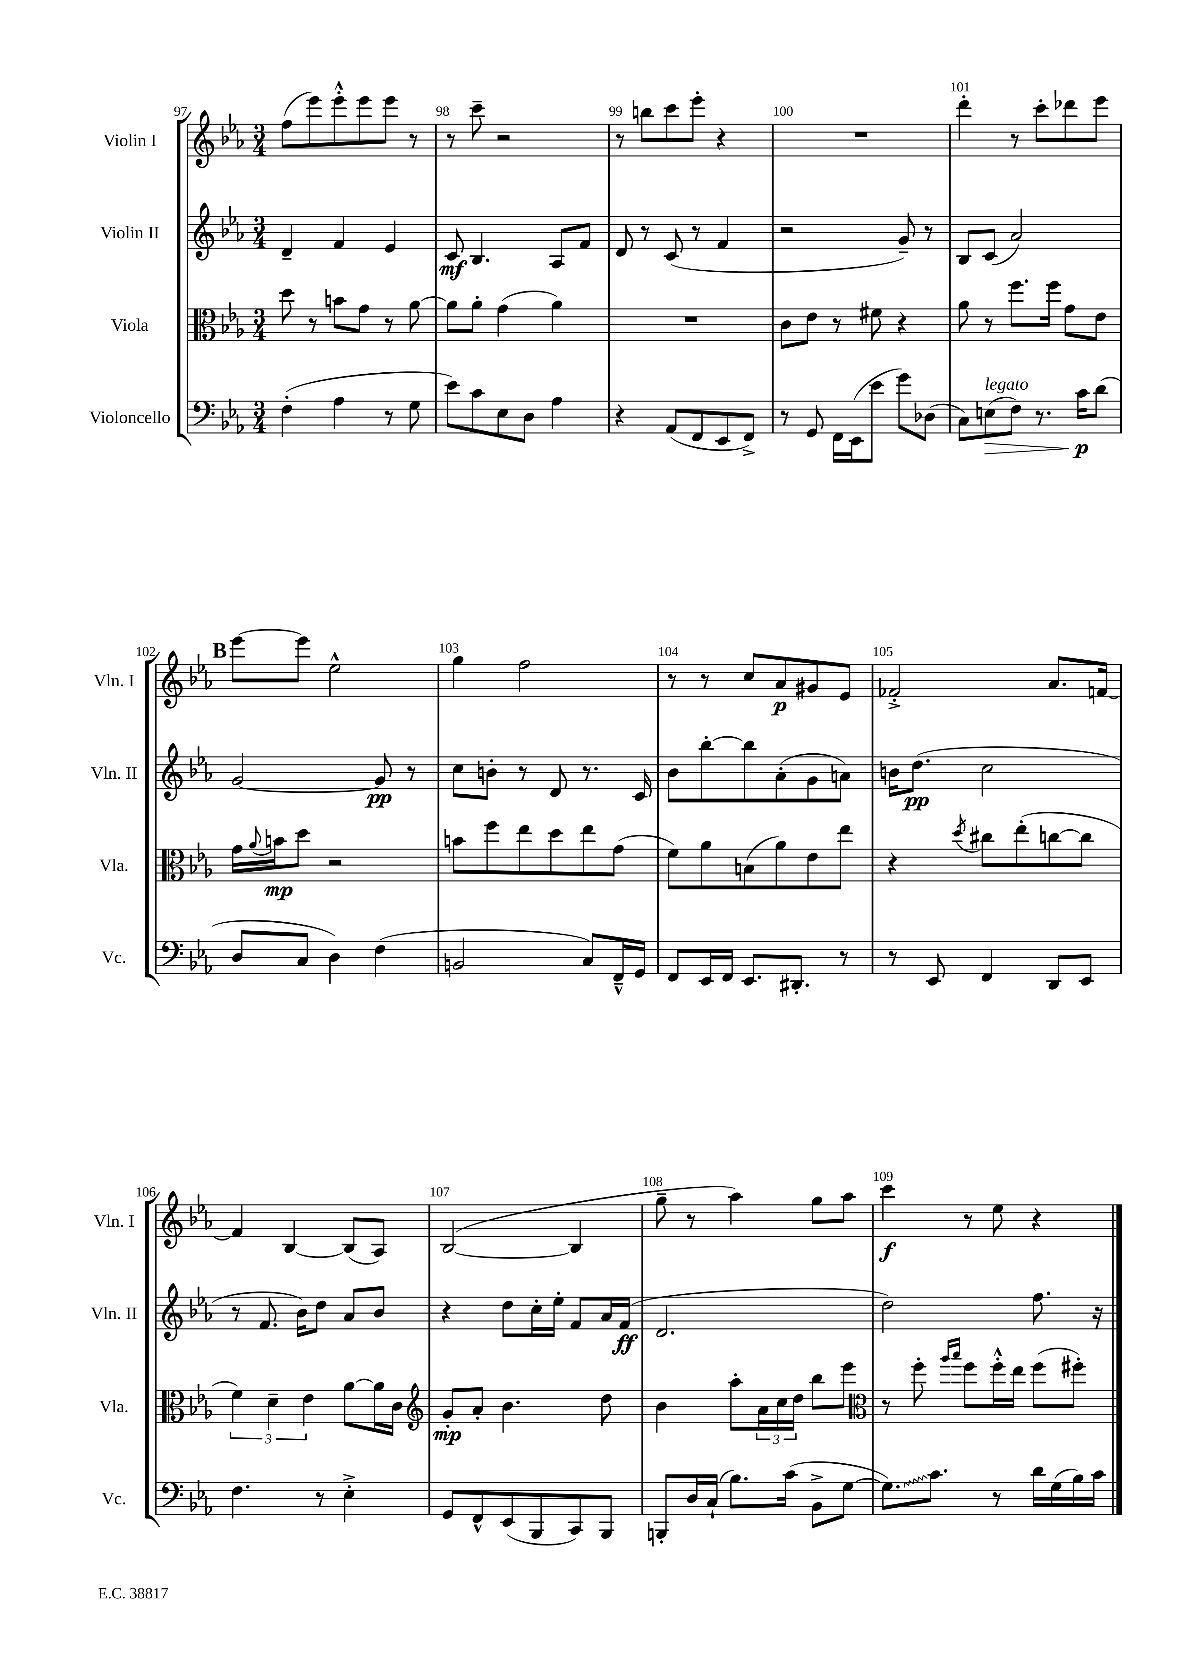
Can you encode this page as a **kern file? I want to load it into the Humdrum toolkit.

**kern	**kern	**kern	**kern
*staff4	*staff3	*staff2	*staff1
*clefF4	*clefC3	*clefG2	*clefG2
*k[b-e-a-]	*k[b-e-a-]	*k[b-e-a-]	*k[b-e-a-]
*M3/4	*M3/4	*M3/4	*M3/4
(4F'\	8dd\	4d~/	(8ff\L
.	8r	.	8eee-\)
4A-\	8b\L	4f/	8eee-'^^\
.	8g\J	.	8eee-\
8r	8r	4e-/	8eee-\J
8G\	[8a-\	.	8r
=	=	=	=
8e-\L)	8a-\]L	8c/	8r
8c\	8a-'\J	4.B-/	8ccc~\
8E-\	(4g\	.	2r
8D\J	.	.	.
4A-\	4a-\)	8A-/L	.
.	.	8f/J	.
=	=	=	=
4r	2.r	8d/	8r
.	.	8r	8bb\L
(8AA-/L	.	(8c/	8ccc\
8FF/	.	8r	8eee-'\J
8EE-/	.	4f/	4r
8FF^/J)	.	.	.
=	=	=	=
8r	8c\L	2r	2.r
8GG/	8e-\J	.	.
16FF\LL	8r	.	.
(16EE-\J	.	.	.
8e-\J	8f#\	.	.
8g\L)	4r	8g~/)	.
(8D-\J	.	8r	.
=	=	=	=
8C\L)	8a-\	8B-/L	4ddd'\
(8E\	8r	(8c/J	.
8F\J)	8.ff\L	2a-/)	8r
8.r	.	.	8ccc'\L
.	16ff\Jk	.	.
.	8g\L	.	8ddd-\
16c\LK	.	.	.
(8d\J	8e-\J	.	8eee-\J
=	=	=	=
8D/L	16g\LL	[2g/	[8eee-\L
.	8qqa-/	.	.
.	16b\J	.	.
8C/J	8dd\J	.	8eee-\]J
4D\)	2r	.	2ee-^^\
(4F\	.	8g/]	.
.	.	8r	.
=	=	=	=
2BB/	8b\L	8cc\L	4gg\
.	8ff\	8b'\J	.
.	8ee-\	8r	2ff\
.	8dd\	8d/	.
8C/L)	8ee-\	8.r	.
16FF~^^/L	(8g\J	.	.
16GG/JJ	.	16c/	.
=	=	=	=
8FF/L	8f\L)	8b-\L	8r
16EE-/L	8a-\	[8bb-'\	8r
16FF/JJ	.	.	.
8.EE-/L	(8B\	8bb-\]	8cc/L
.	8a-\)	(8a-'\	8a-/
8.DD#'/J	.	.	.
.	8e-\	8g\	8g#/
8r	8ee-\J	8a\J)	8e-/J
=	=	=	=
8r	4r	16b\LK	2f-'^/
.	.	(8.dd\J	.
8EE-/	.	.	.
.	8qdd/	.	.
4FF/	8cc#\L	2cc\	.
.	(8ee-'\	.	.
8DD/L	[8cc\	.	8.a-/L
8EE-/J	8cc\]J	.	.
.	.	.	[16f/Jk
=	=	=	=
4.F\	6f\)	8r	4f/]
.	.	8.f/	.
.	6d~\	.	.
.	.	.	[4B-/
.	.	16b-\LK)	.
.	6e-\	.	.
8r	.	8dd\J	.
4E-'^\	[8a-\L	8a-/L	(8B-/]L
.	16a-\]L	8b-/J	8A-/J)
.	16c\JJ	.	.
=	=	=	=
*	*clefG2	*	*
8GG/L	8g'/L	4r	([2B-/
8FF^^/	8a-'/J	.	.
(8EE-/	4.b-\	8dd\L	.
8BBB-/	.	16cc'\L	.
.	.	16ee-'\JJ	.
8CC/)	.	8f/L	4B-/]
8BBB-/J	8dd\	16a-/L	.
.	.	(16f/JJ	.
=	=	=	=
8BBB'/L	4b-\	2.d/	8gg~\
16D/L	.	.	8r
(16C`/JJ	.	.	.
8.B-\L)	8aa-'\L	.	4aa-\)
.	24a-\L	.	.
.	24cc\	.	.
(16c\Jk	.	.	.
.	24dd\JJ	.	.
8BB-^\L	8bb-\L	.	8gg\L
[8G\J	8eee-\J	.	8aa-\J
=	=	=	=
*	*clefC3	*	*
8.G\]L)	8r	2dd\)	4ccc\
.	8ff'\	.	.
8.c\J	.	.	.
.	16qqaa-/LL	.	.
.	16qqbb-/JJ	.	.
.	8ff\L	.	8r
8r	16ff'^^\L	.	8ee-\
.	16ee-\JJ	.	.
16d\LL	(8ff\L	8.ff\	4r
(16G\	.	.	.
16B-\)	8ff#'\J)	.	.
16c\JJ	.	16r	.
==	==	==	==
*-	*-	*-	*-
